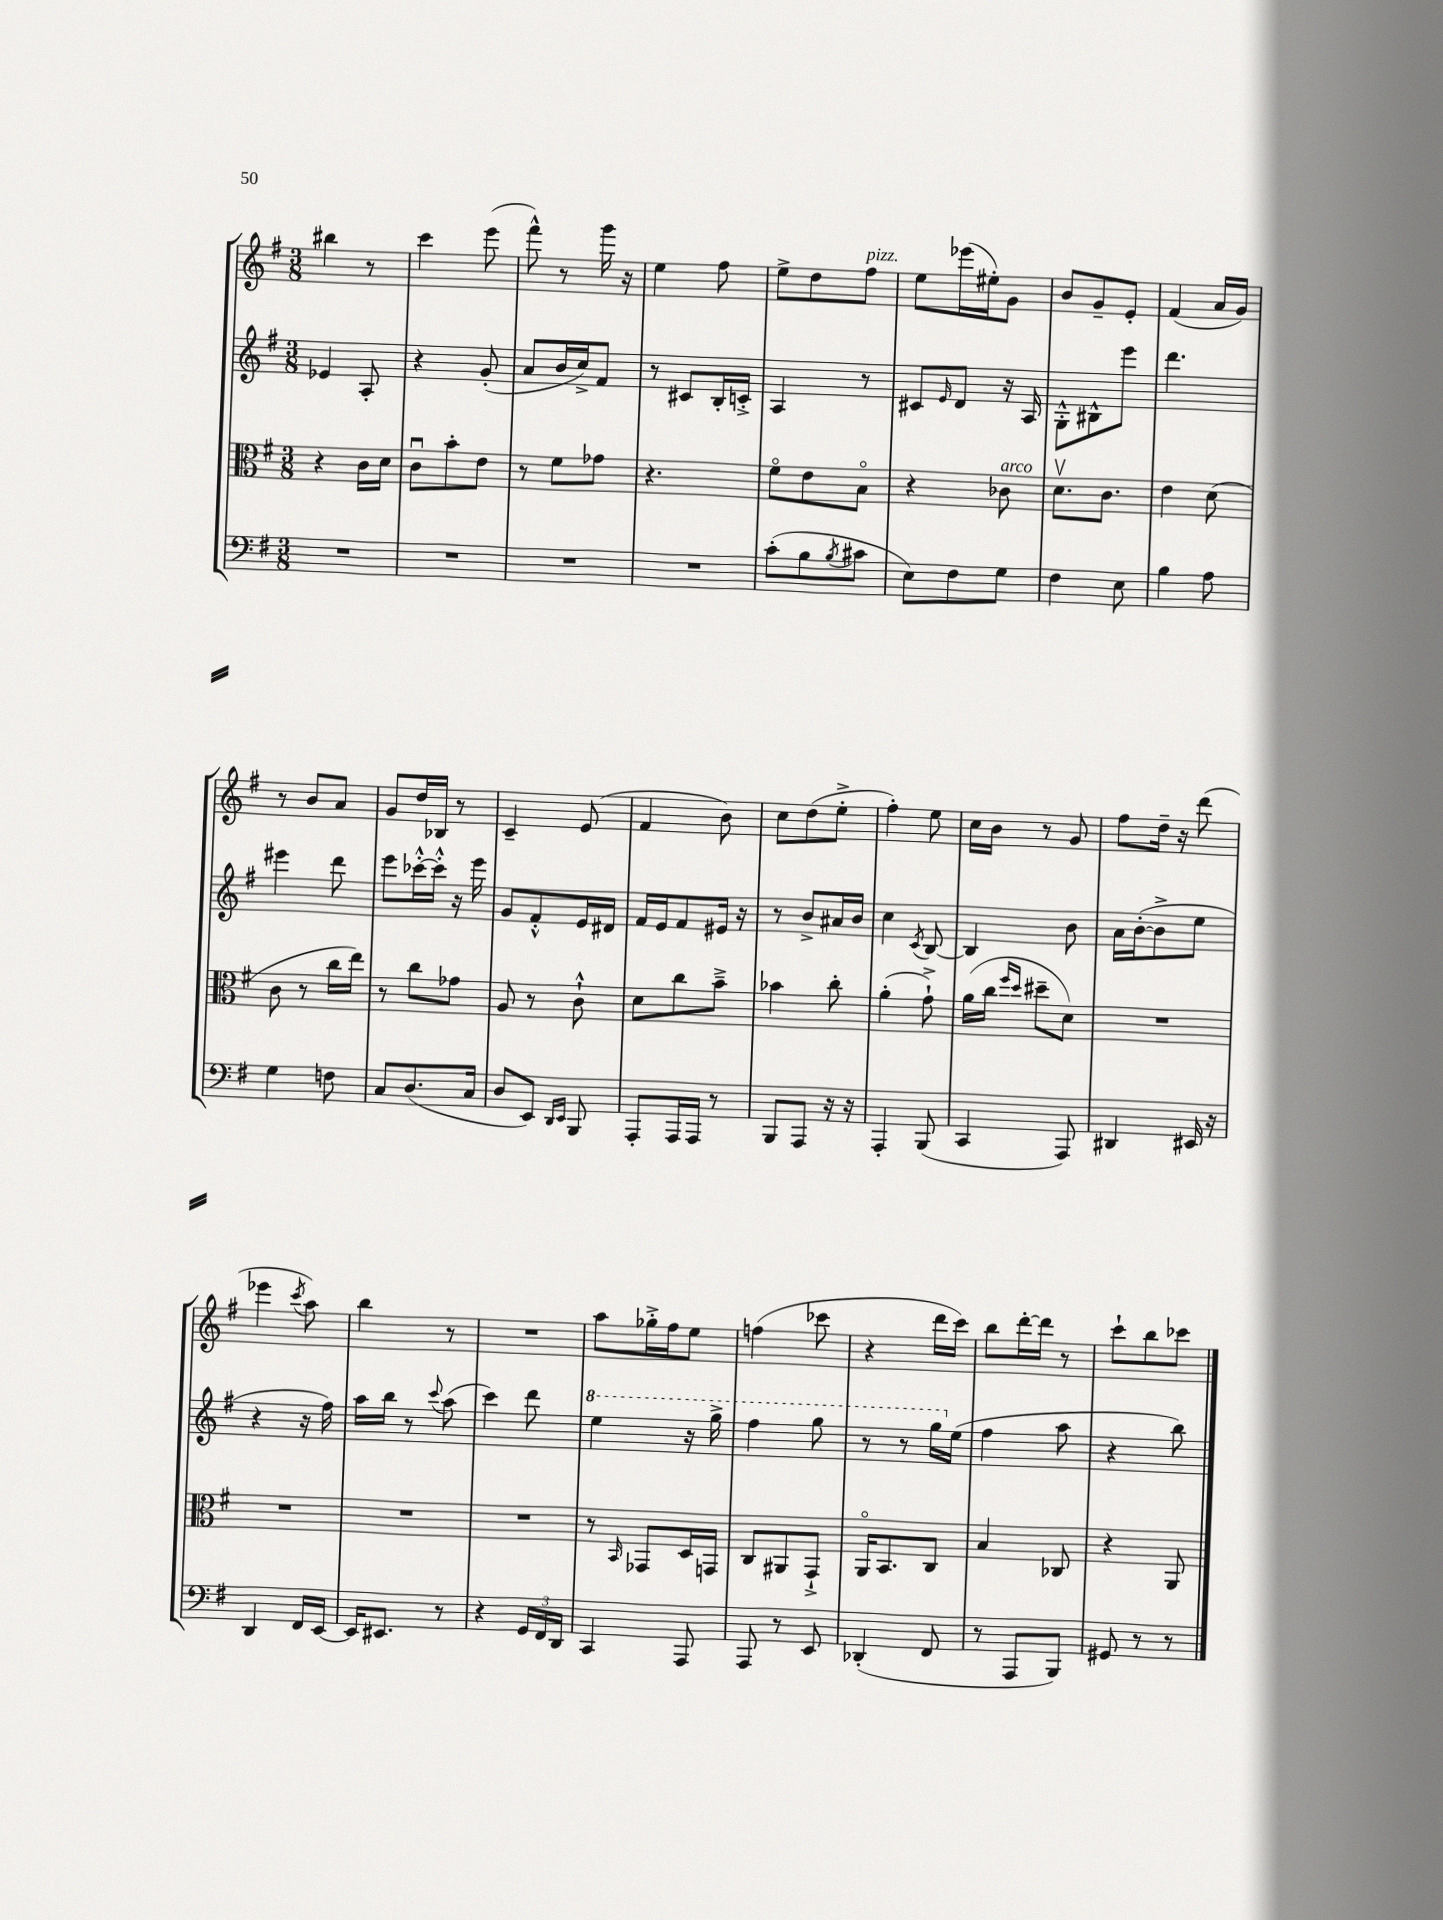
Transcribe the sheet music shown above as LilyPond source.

<<
\new StaffGroup <<
\new Staff = "s0" {
    \clef treble \key g \major \numericTimeSignature \time 3/8
    bis''4 r8 |
    c'''4 e'''8( |
    fis'''8-^) r8 g'''16 r16 |
    e''4 fis''8 |
    e''8-> d''8 fis''8^\markup { \italic "pizz." } |
    e''8 ees'''16( eis''16-.) g'8 |
    b'8 g'8-- e'8-. |
    fis'4( a'16 g'16) |
    r8 b'8 a'8 |
    g'8 d''16 bes16 r8 |
    c'4-- e'8( |
    fis'4 b'8) |
    c''8 d''8( e''8-.-> |
    fis''4-.) e''8 |
    c''16 b'16 r8 g'8 |
    fis''8 d''16-- r16 d'''8( |
    ees'''4 \acciaccatura { c'''8 } a''8) |
    b''4 r8 |
    R4. |
    a''8 ges''16-.-> fis''16 e''8 |
    f''4( ces'''8 |
    r4 d'''16 c'''16) |
    b''8 d'''16~-. d'''16 r8 |
    c'''8-! b''8 ces'''8 \bar "|." |
}
\new Staff = "s1" {
    \clef treble \key g \major \numericTimeSignature \time 3/8
    ees'4 a8-. |
    r4 g'8-.( |
    a'8 b'16 c''16->) fis'8 |
    r8 cis'8 b16-. c'16-.-> |
    a4 r8 |
    cis'8 \grace { e'16 } d'8 r16 a16 |
    g8-.-^ bis8-^ e'''8 |
    d'''4. |
    eis'''4 d'''8 |
    e'''8 ces'''16~-.-^ ces'''16-.-^ r16 e'''16 |
    g'8 fis'8-.-^ e'16 dis'16 |
    fis'16 e'16 fis'8 eis'16 r16 |
    r8 b'8-> ais'16 b'16 |
    c''4 \acciaccatura { c'8 } b8~ |
    b4 b'8 |
    a'16 b'16~-.( b'8-> e''8 |
    r4 r16 fis''16) |
    a''16 b''16 r8 \appoggiatura { c'''8 } a''8( |
    c'''4) d'''8 |
    \ottava #1 e'''4 r16 g'''16-> |
    fis'''4 g'''8 |
    r8 r8 g'''16 \ottava #0 e''16( |
    fis''4 a''8 |
    r4 b''8) \bar "|." |
}
\new Staff = "s2" {
    \clef alto \key g \major \numericTimeSignature \time 3/8
    r4 c'16 d'16 |
    c'8\downbow b'8-. e'8 |
    r8 fis'8 ges'8 |
    r4. |
    fis'8\flageolet e'8 b8\flageolet |
    r4 ces'8^\markup { \italic "arco" } |
    d'8.\upbow c'8. |
    e'4 d'8( |
    c'8 r8 c''16 e''16) |
    r8 c''8 ges'8 |
    a8 r8 c'8-!-^ |
    d'8 c''8 b'8---> |
    bes'4 c''8-. |
    a'4-.( g'8-!->) |
    a'16( c''16 \grace { fis''16 d''16 } dis''8-- d'8) |
    R4. |
    R4. |
    R4. |
    R4. |
    r8 \grace { b,16 } ges,8 d16 g,16 |
    c8 ais,8 g,8-!-> |
    a,16\flageolet b,8. c8 |
    b4 ces8 |
    r4 a,8 \bar "|." |
}
\new Staff = "s3" {
    \clef bass \key g \major \numericTimeSignature \time 3/8
    R4. |
    R4. |
    R4. |
    R4. |
    c'8-.( b8 \acciaccatura { b8 } cis'8 |
    e8) fis8 g8 |
    fis4 e8 |
    b4 a8 |
    g4 f8 |
    c8 d8.( c16 |
    d8 e,8) \grace { d,16 e,16 } b,,8 |
    a,,8-. a,,16 a,,16 r8 |
    b,,8 a,,8 r16 r16 |
    a,,4-. b,,8( |
    c,4 a,,8) |
    dis,4 eis,16 r16 |
    d,4 fis,16 e,16~ |
    e,16 eis,8. r8 |
    r4 \tuplet 3/2 { g,16 fis,16 d,16 } |
    c,4 a,,8 |
    a,,8 r8 e,8 |
    des,4-.( fis,8 |
    r8 a,,8 b,,8) |
    gis,8 r8 r8 \bar "|." |
}
>>
>>
\layout { \context { \Score \remove "Bar_number_engraver" } }
